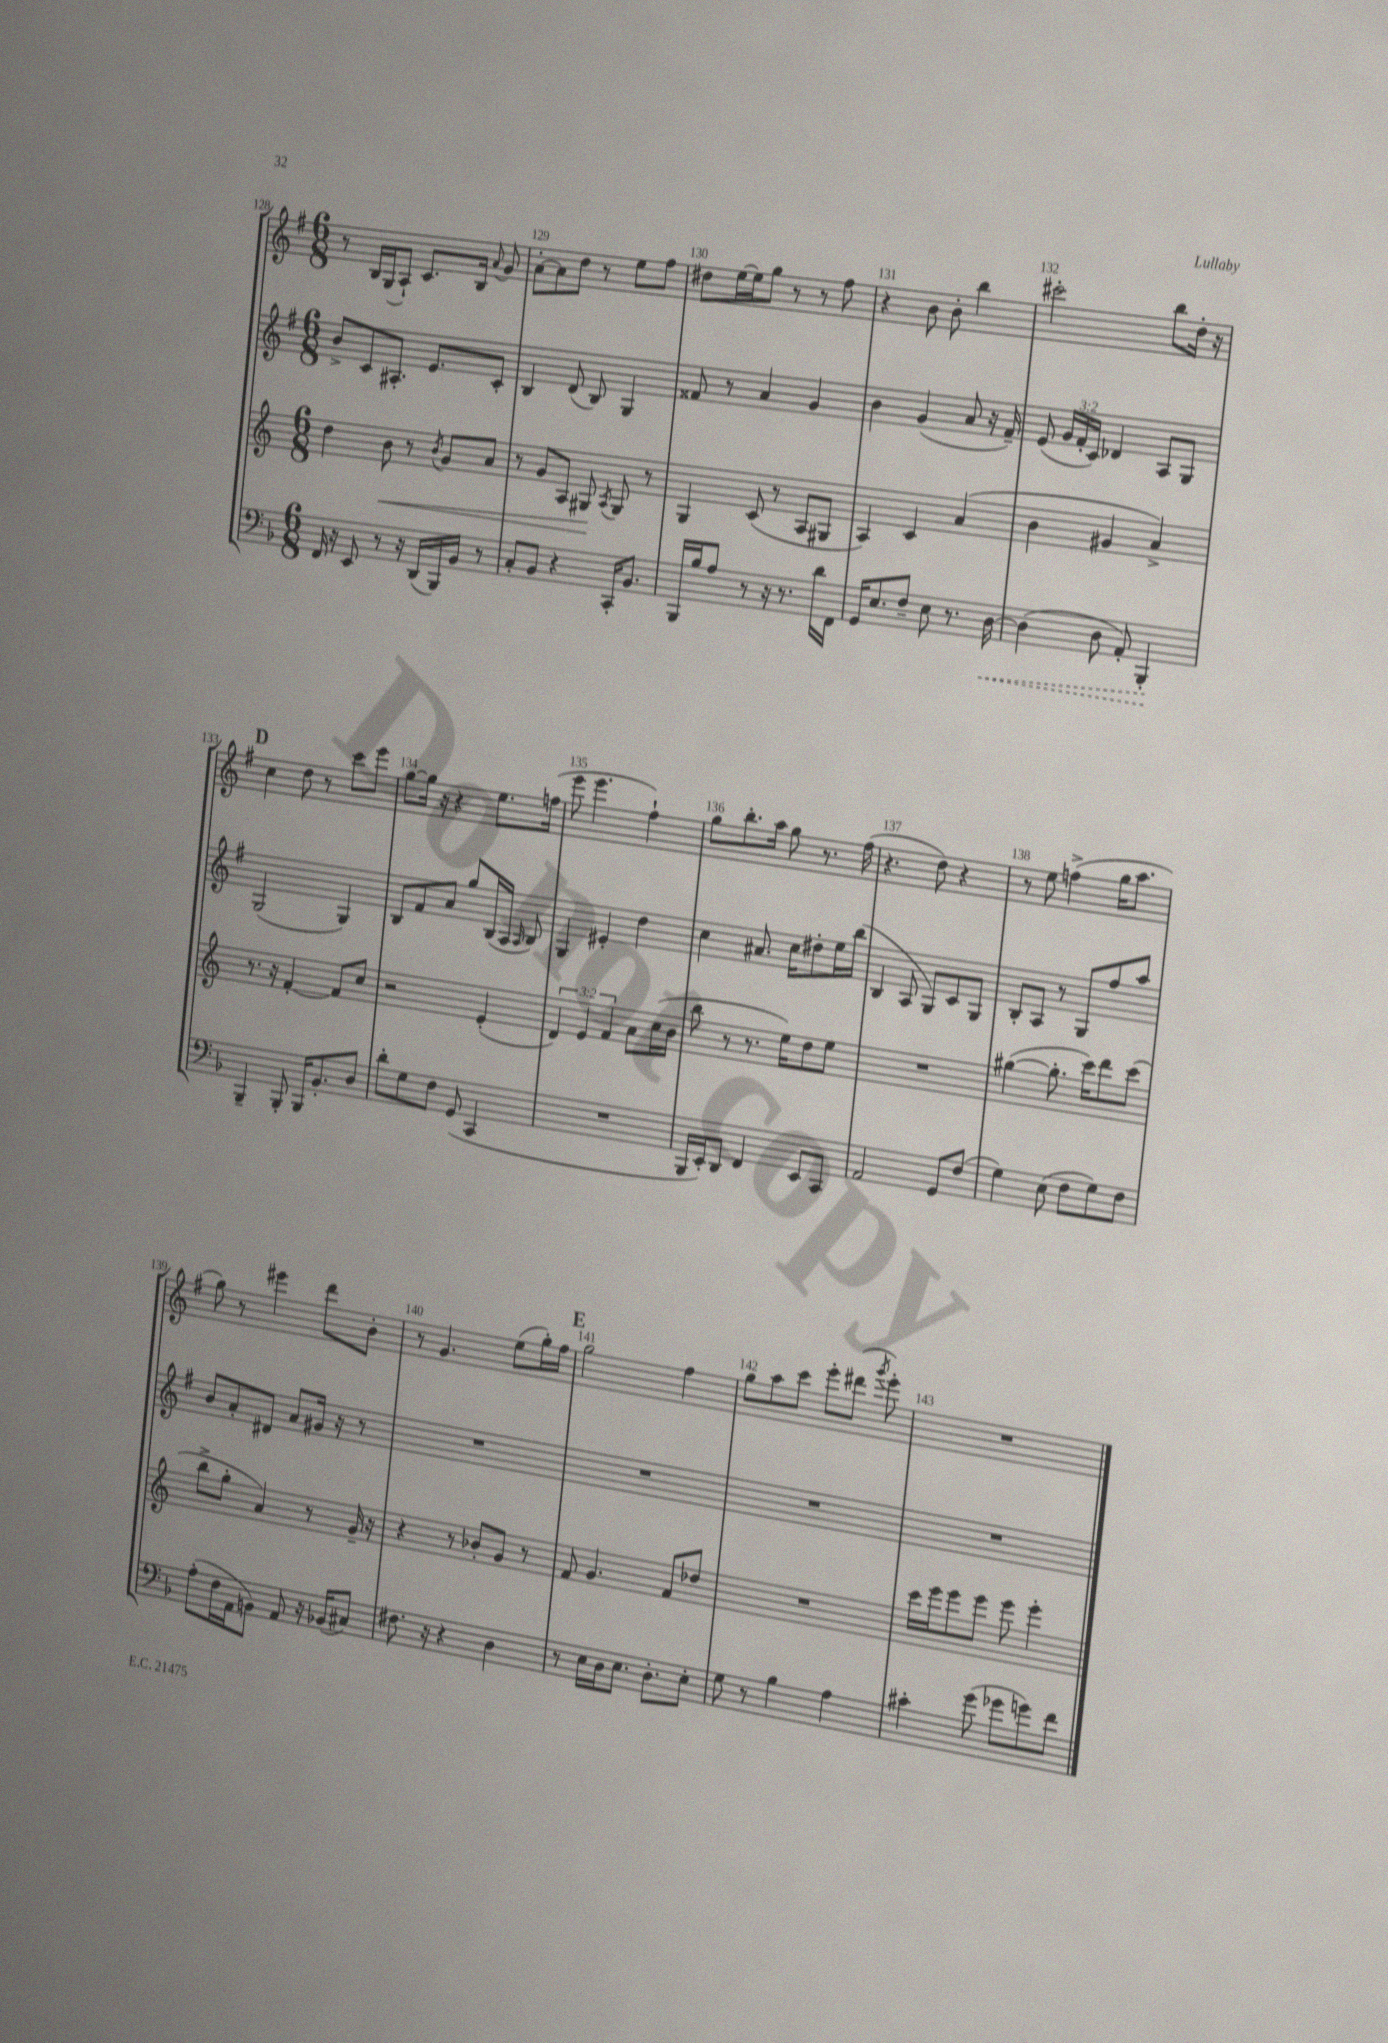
<<
\new StaffGroup <<
\new Staff = "s0" {
    \clef treble \key g \major \numericTimeSignature \time 6/8
    \autoBeamOff r8 b16[ g16( a8]-!) c'8.[ b16] \appoggiatura { a'8 } g'8 |
    a'8[~-. a'8 d''8] r8 e''8[ fis''8] |
    dis''8[ e''16~ e''16 g''8] r8 r8 fis''8 |
    r4 b'8 b'8-. b''4 |
    cis'''2-. b''8[ d''16]-. r16 |
    \mark \markup { \bold "D" } c''4 d''8 r8 c'''8[ e'''8] |
    g''8[~ g''16] r16 r4 e''8.[ f''16]( |
    e'''8 e'''4. fis''4-!) |
    g''8[ b''8.-. a''16] g''8 r8. fis''16( |
    r4. d''8) r4 |
    r8 e''8 f''4->( g''16[ a''8.] |
    g''8) r8 eis'''4 d'''8[ b'8]-. |
    r8 g'4. e''8[( g''16-.) fis''16] |
    \mark \markup { \bold "E" } g''2 fis''4 |
    g''8[ a''8 c'''8] e'''8[-. dis'''8]( \acciaccatura { g'''8 } e'''8-.) |
    R2. \bar "|." |
}
\new Staff = "s1" {
    \clef treble \key g \major \numericTimeSignature \time 6/8 \override Staff.TupletNumber.text = #tuplet-number::calc-fraction-text
    \autoBeamOff b'8[-> c'8 ais8.]-. e'8.[ c'8]-. |
    b4 d'8( b8) g4 |
    fisis'8 r8 a'4 g'4 |
    b'4 g'4( a'8 r16 fis'16--) |
    e'8( \tuplet 3/2 { g'16[ fis'16-. c'16]) } des'4 a8[ g8] |
    \mark \markup { \bold "D" } g2( g4) |
    b8[ fis'8 a'8] g''8[ b16( a16] \grace { a16 } b8) |
    g4 eis'4-. d''4 |
    c''4 ais'8. c''16[ dis''8-. e''16 b''16]( |
    b4 a8 g8[) c'8 g8] |
    b8[-. a8] r8 g8[ fis''8 a''8] |
    b'8[ a'8-. dis'8] a'8[ gis'16] r16 r8 |
    R2. |
    \mark \markup { \bold "E" } R2. |
    R2. |
    R2. \bar "|." |
}
\new Staff = "s2" {
    \clef treble \key c \major \numericTimeSignature \time 6/8 \override Staff.TupletNumber.text = #tuplet-number::calc-fraction-text
    \autoBeamOff d''4 b'8\< r8 \acciaccatura { b'8 } g'8[ a'8] |
    r8 g'8[ a8] gis8\! \acciaccatura { a8 } gis8 r8 |
    g4 c'8( r8 a8[ gis8] |
    a4) c'4 a'4( |
    b'4 gis'4 a'4->) |
    \mark \markup { \bold "D" } r8. r16 f'4~-. f'8[ c''8] |
    r2 e'4-.( |
    \tuplet 3/2 { d'4) e'4 f'4 } a'8[ c''16( b'16] |
    b''8 r8 r8. e''16[) d''8 e''8] |
    R2. |
    gis''4~( gis''8.-. c'''16[) d'''8 c'''8]( |
    b''8[-> g''8]-. a'4) r8 g'16-- r16 |
    r4 r8 bes'8[-. g'8] r8 |
    \mark \markup { \bold "E" } f'8 g'4. f'8[ des''8] |
    R2. |
    c'''16[ e'''16 e'''8 e'''8] e'''8 e'''4-. \bar "|." |
}
\new Staff = "s3" {
    \clef bass \key f \major \numericTimeSignature \time 6/8
    \autoBeamOff f,16 r16 e,8 r8 r16 d,16[( bes,,16) bes,16] r8 |
    c8[-. bes,8] r4 c,16[-. bes,8.] |
    bes,,16[ bes16 a8] r8 r16 r8. d'16[ f,16] |
    g,16[ e8. f8]-- e8 r8. \once \override Hairpin.style = #'dashed-line d16~\< |
    d4( d8 a,8-.) bes,,4-.\! |
    \mark \markup { \bold "D" } bes,,4-- bes,,8-. bes,,16[ bes,8.-. d8] |
    d'8[-. g8 f8] g,8( c,4 |
    R2. |
    bes,,16[ e,16-.) d,8] f,4 e,8[ c,8] |
    a,2 g,8[ f8]( |
    g4) e8( f8[ g8) f8] |
    a8[-.( f16 a,16 b,8]) a,8 r16 bes,16[( cis8]) |
    fis8. r16 r4 d4 |
    \mark \markup { \bold "E" } r8 e16[ d16 e8.] d8.[-. e8]-. |
    g8 r8 bes4 a4 |
    cis'4-. g'8( ges'8[ g'8) f'8] \bar "|." |
}
>>
>>
\layout { \context { \Score currentBarNumber = #128 \override BarNumber.break-visibility = ##(#f #t #t) barNumberVisibility = #all-bar-numbers-visible } }
